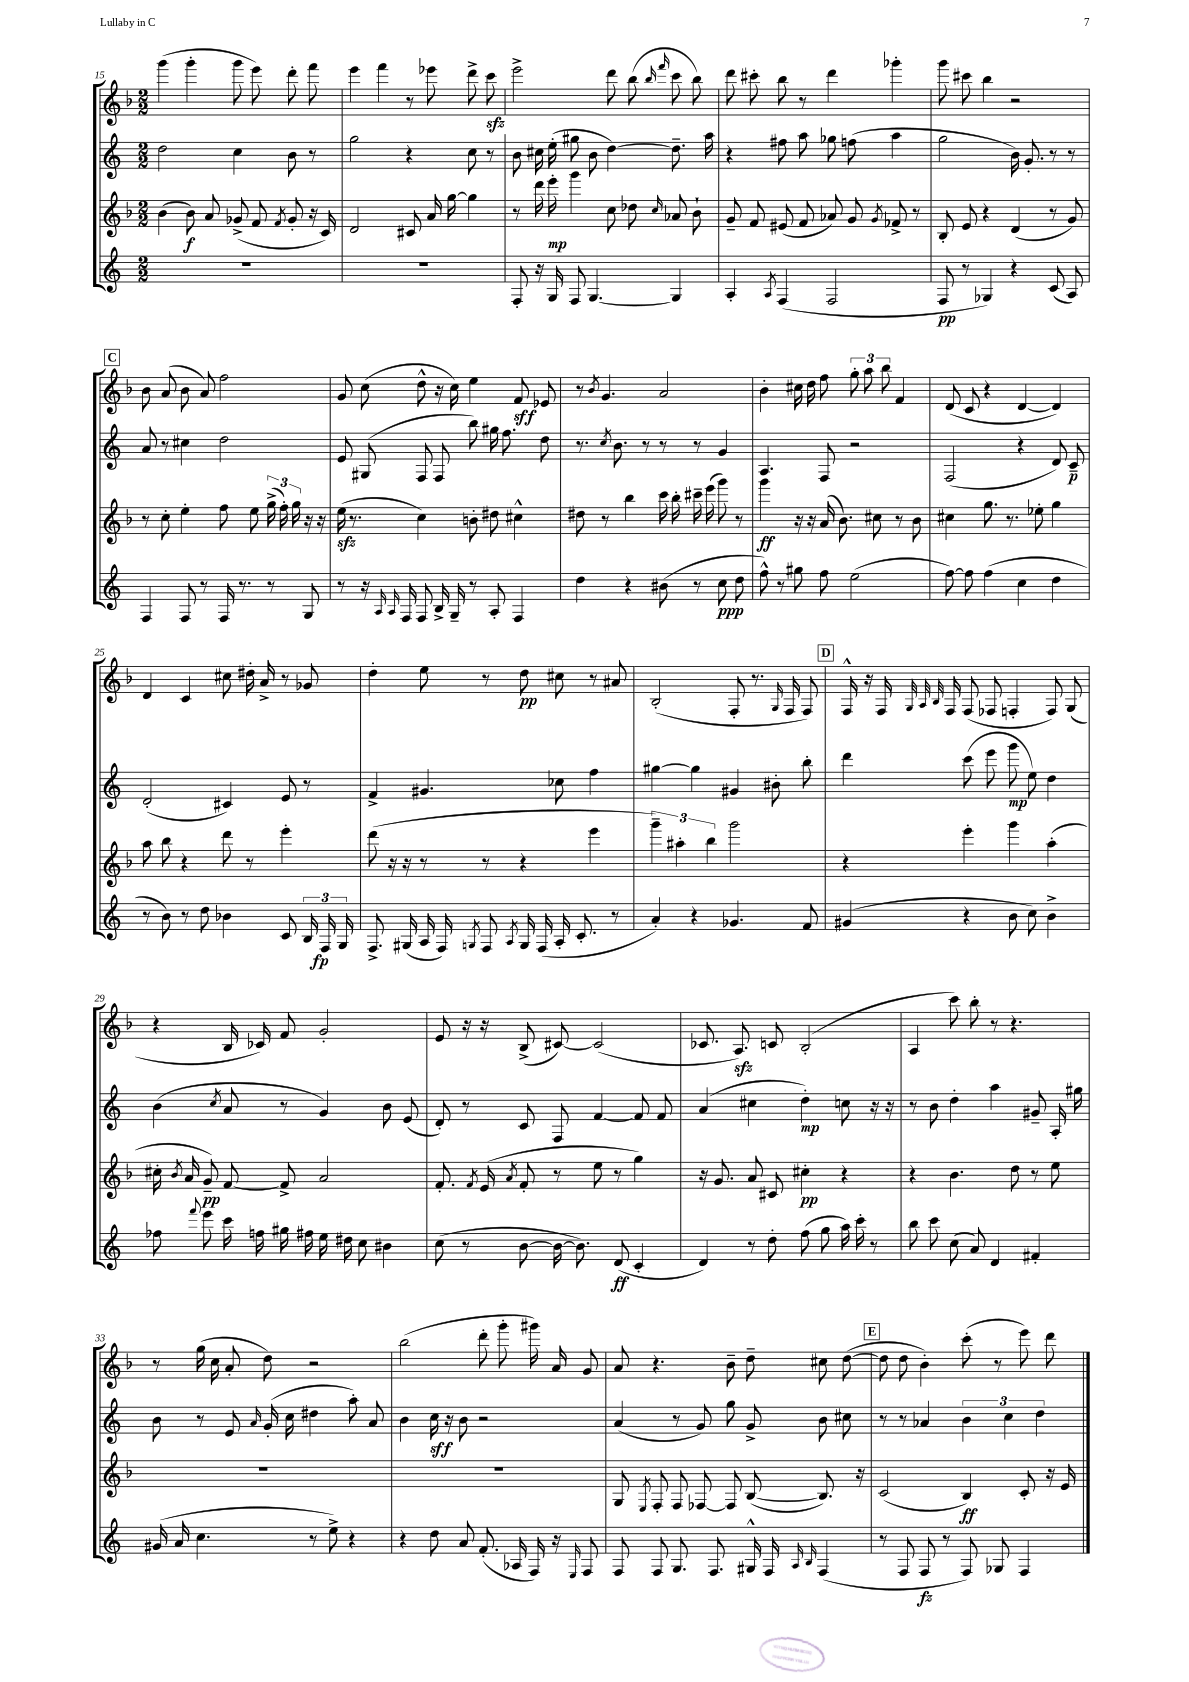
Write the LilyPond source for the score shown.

<<
\new StaffGroup <<
\new Staff = "s0" {
    \clef treble \key f \major \numericTimeSignature \time 2/2
    \autoBeamOff g'''4( g'''4-. g'''8 e'''8) d'''8-. f'''8 |
    e'''4 f'''4 r8 ees'''8 d'''8-> c'''8\sfz |
    e'''2-> d'''8 bes''8( \grace { bes''16 f'''16 } c'''8 bes''8) |
    d'''8 cis'''8-. bes''8 r8 d'''4 ges'''4-. |
    g'''8 cis'''8 bes''4 r2 |
    \mark \markup { \box "C" } bes'8 a'8( bes'8 a'8) f''2 |
    g'8 c''8( d''8-^ r16 c''16) e''4 f'8\sff ees'8 |
    r8 \acciaccatura { bes'8 } g'4. a'2 |
    bes'4-. cis''16 d''16 f''8 \tuplet 3/2 { g''8-. a''8 bes''8 } f'4 |
    d'8( c'8 r4 d'4~ d'4) |
    d'4 c'4 cis''8 dis''16-. a'16-> r8 ges'8 |
    d''4-. e''8 r8 d''8\pp cis''8 r8 ais'8 |
    bes2-.( f8-. r8. \grace { g16 } f16 f8) |
    \mark \markup { \box "D" } f16-^ r16 f16 \grace { g32 a32 bes32 } f16 f8( fes8 f4-. f8) g8( |
    r4 bes16 ces'16) f'8 g'2-. |
    e'8 r16 r16 bes8->( cis'8~) cis'2( |
    ces'8. a8.\sfz) c'8 bes2-.( |
    a4 c'''8) bes''8-. r8 r4. |
    r8 g''16( c''16 a'8-. d''8) r2 |
    bes''2( d'''8-. g'''8-. gis'''16) a'16 g'8 |
    a'8 r4. bes'8-- d''8-- cis''8 d''8~( |
    \mark \markup { \box "E" } d''8 d''8 bes'4-.) c'''8-.( r8 e'''8) d'''8 \bar "|." |
}
\new Staff = "s1" {
    \clef treble \key c \major \numericTimeSignature \time 2/2
    \autoBeamOff d''2 c''4 b'8 r8 |
    g''2 r4 c''8 r8 |
    b'8 cis''16 e''16-.( gis''8 b'8 d''4~) d''8.-- a''16 |
    r4 fis''8 a''8 ges''8 f''8( a''4 |
    g''2 b'16) g'8.-. r8 r8 |
    \mark \markup { \box "C" } a'8 r8 cis''4 d''2 |
    e'8 gis8( f8 f8 b''8) gis''16 f''8. d''8 |
    r8. \acciaccatura { c''8 } b'8. r8 r8 r8 g'4 |
    a4. f8 r2 |
    f2( r4 d'8) c'8--\p |
    d'2-.( cis'4) e'8 r8 |
    f'4-> gis'4. ces''8 f''4 |
    gis''4~ gis''4 gis'4 bis'8-. b''8-. |
    \mark \markup { \box "D" } d'''4 c'''8( e'''8 g'''8\mp e''8) d''4 |
    b'4( \acciaccatura { c''8 } a'8 r8 g'4) b'8 e'8( |
    d'8-.) r8 c'8 f8 f'4~ f'8 f'8 |
    a'4( cis''4 d''4-.\mp) c''8 r16 r16 |
    r8 b'8 d''4-. a''4 gis'8-- a16-. gis''16 |
    b'8 r8 e'8 \grace { a'16 } g'16-.( c''16 dis''4 a''8-.) a'8 |
    b'4 c''16\sff r16 b'8 r2 |
    a'4( r8 g'8) g''8 g'8-> b'8 cis''8 |
    \mark \markup { \box "E" } r8 r8 aes'4 \tuplet 3/2 { b'4 c''4 d''4 } \bar "|." |
}
\new Staff = "s2" {
    \clef treble \key f \major \numericTimeSignature \time 2/2
    \autoBeamOff bes'4( bes'8\f) a'8 ges'8->( f'8 \acciaccatura { f'8 } ges'8-. r16 c'16) |
    d'2 cis'8 a'16 g''16~ g''4 |
    r8 d'''16 e'''16-.\mp g'''4 c''8 des''8 \grace { c''16 } aes'8 bes'8-! |
    g'8-- f'8 eis'8( f'8 aes'8) g'8 \acciaccatura { g'8 } fes'8-> r8 |
    bes8-. e'8 r4 d'4( r8 g'8) |
    \mark \markup { \box "C" } r8 c''8-. e''4-. f''8 e''8 \tuplet 3/2 { g''16->( f''16-.) g''16 } r16 r16 |
    e''16\sfz( r8. c''4) b'8-. dis''8 cis''4-^ |
    dis''8 r8 bes''4 c'''16 bes''16-. cis'''16-- e'''16( g'''8) r8 |
    g'''4\ff r16 r16 a'16( bes'8.) cis''8 r8 bes'8 |
    cis''4 g''8. r8. ees''8-. g''4 |
    a''8 bes''8 r4 d'''8 r8 e'''4-. |
    d'''8( r16 r16 r8 r8 r4 e'''4 |
    \tuplet 3/2 { g'''4--) ais''4-. bes''4 } g'''2 |
    \mark \markup { \box "D" } r4 e'''4-. g'''4 a''4-.( |
    cis''16-. \acciaccatura { bes'8 } a'16 g'8--\pp) f'8~ f'8-> a'2 |
    f'8.-. \acciaccatura { f'8 } e'16( \acciaccatura { a'8 } f'8-. r8 e''8 r8 g''4) |
    r16 g'8. a'8 cis'8 cis''4-.\pp r4 |
    r4 bes'4. d''8 r8 e''8 |
    R1 |
    R1 |
    g8 \acciaccatura { e8 } f8-. f8 fes8~ fes8 bes8~( bes8.) r16 |
    \mark \markup { \box "E" } c'2( bes4\ff) c'8-. r16 e'16 \bar "|." |
}
\new Staff = "s3" {
    \clef treble \key c \major \numericTimeSignature \time 2/2
    \autoBeamOff R1 |
    R1 |
    f8-. r16 g16 f8 g4.~ g4 |
    a4-. \acciaccatura { a8 } f4( f2 |
    f8\pp r8 ges4) r4 c'8( a8) |
    \mark \markup { \box "C" } f4 f8 r8 f16 r8. r8 g8 |
    r8 r16 \grace { a16 a16 } f16 f8 b16-> g16-- r8 a8-. f4 |
    d''4 r4 bis'8( r8 c''8\ppp d''8 |
    f''8-^) r8 gis''8 f''8 e''2( |
    f''8~) f''8 f''4( c''4 d''4 |
    r8 b'8) r8 d''8 bes'4 c'8 \tuplet 3/2 { b16 f16\fp g16 } |
    f8.-> gis16( a16 f16) \acciaccatura { g8 } f8 \acciaccatura { a8 } g16 f16( a16-. c'8.-. r8 |
    a'4-.) r4 ges'4. f'8 |
    \mark \markup { \box "D" } gis'4( r4 b'8 c''8) b'4-> |
    fes''8 \appoggiatura { f'''8 } e'''8 c'''16 f''16 gis''16 fis''16 e''16 dis''16 c''8 bis'4 |
    c''8( r8 b'8~ b'16~ b'8.) d'8\ff( c'4-. |
    d'4) r8 d''8-. f''8( g''8 a''16) c'''16-. r8 |
    b''8 c'''8 c''8( a'8) d'4 fis'4-. |
    gis'16( a'16 c''4. r8 e''8->) r4 |
    r4 d''8 a'8 f'8.-.( aes16 f16) r16 \grace { e16 } f8 |
    f8 f8 g8. f8. gis16-^ f16 \grace { a16 b16 } f4( |
    \mark \markup { \box "E" } r8 f8 f8\fz r8 f8) ges8 f4 \bar "|." |
}
>>
>>
\layout { \context { \Score currentBarNumber = #15 } }
